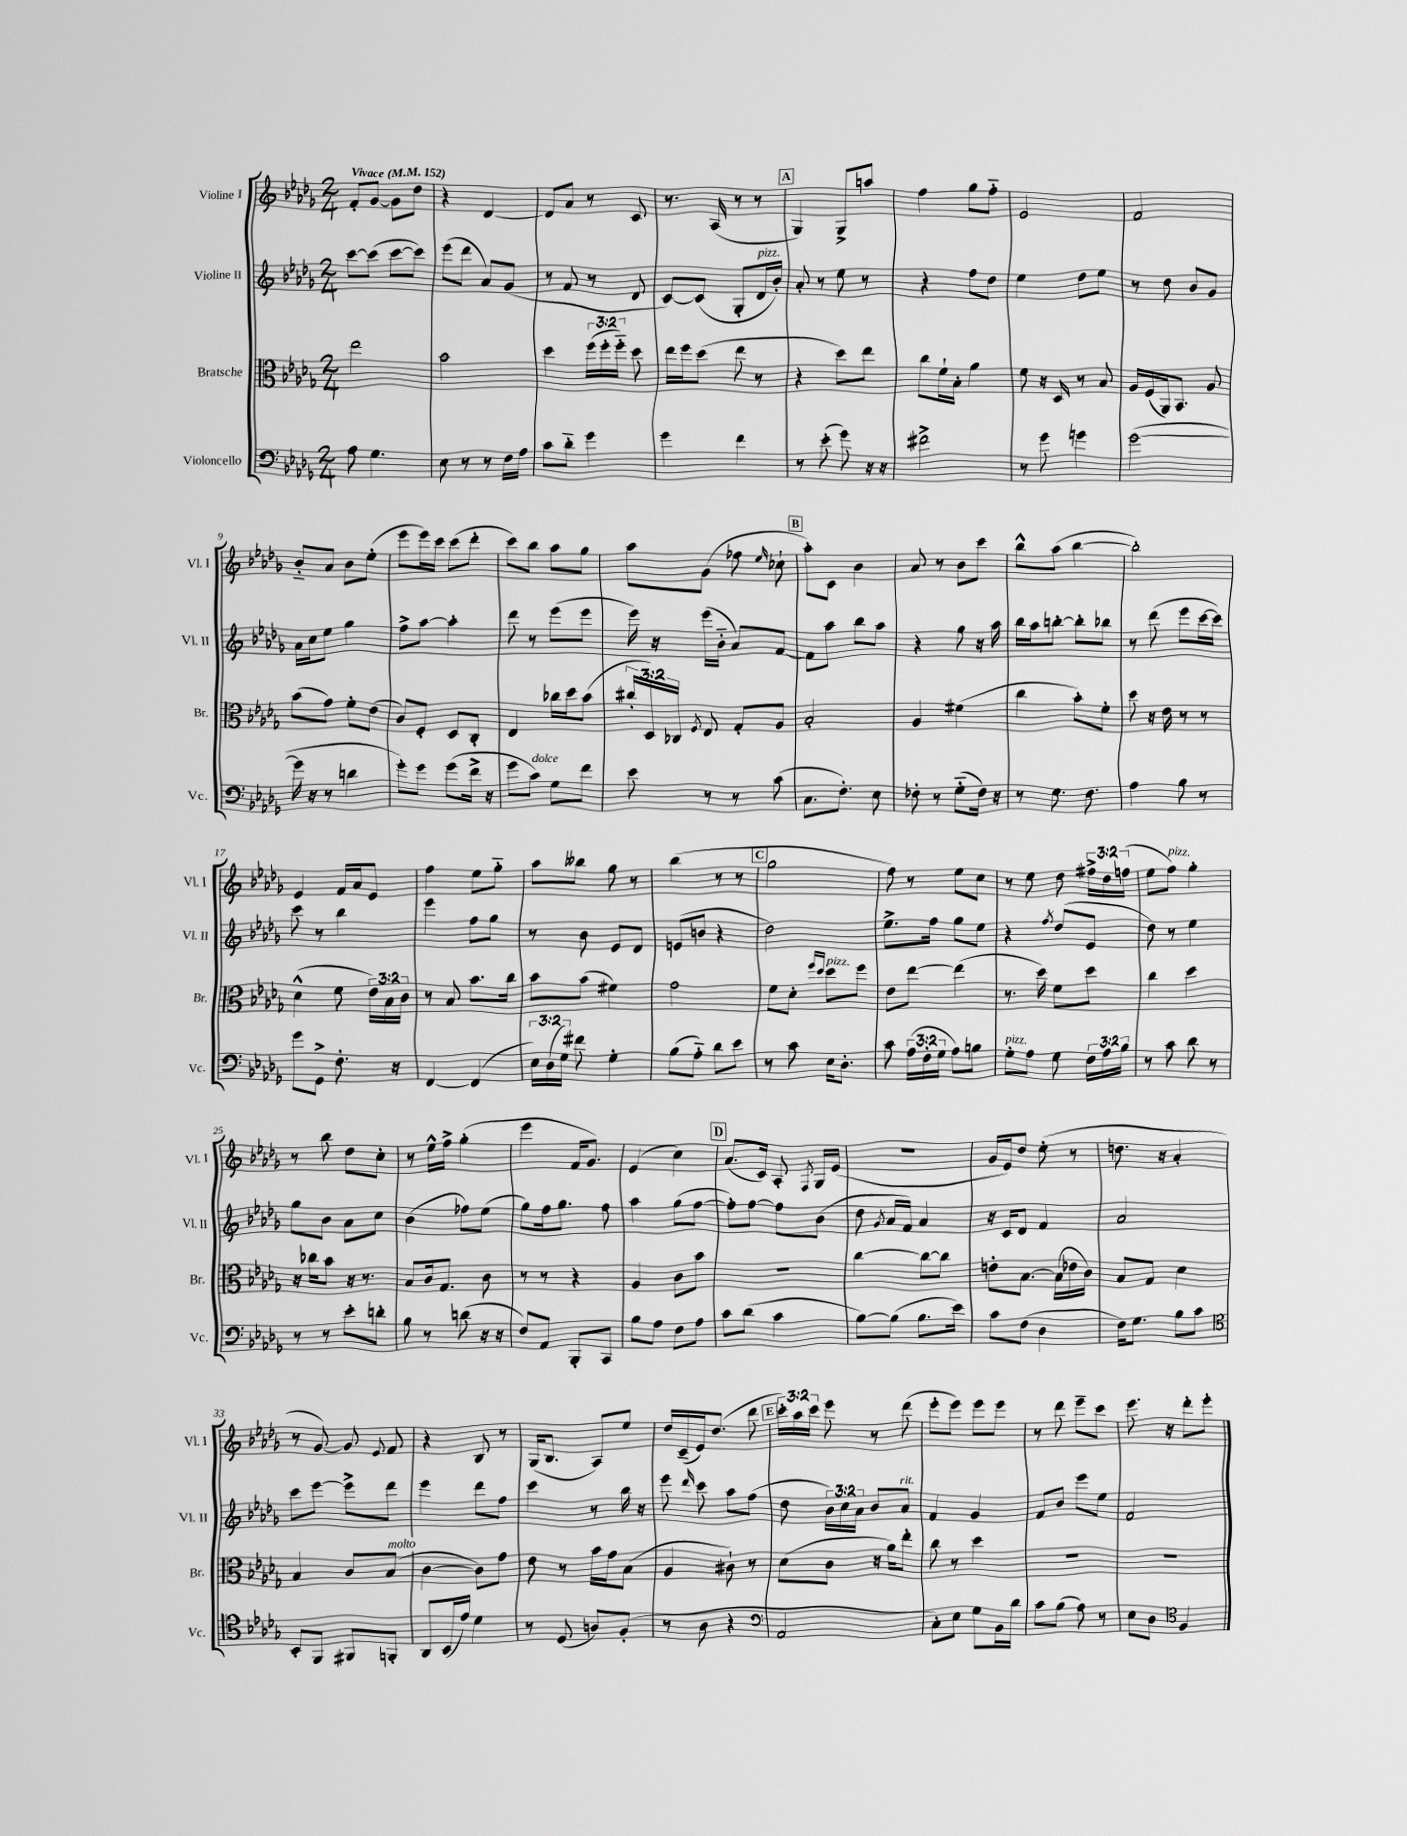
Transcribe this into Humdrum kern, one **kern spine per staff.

**kern	**kern	**kern	**kern
*staff4	*staff3	*staff2	*staff1
*clefF4	*clefC3	*clefG2	*clefG2
*k[b-e-a-d-g-]	*k[b-e-a-d-g-]	*k[b-e-a-d-g-]	*k[b-e-a-d-g-]
*M2/4	*M2/4	*M2/4	*M2/4
*MM152	*MM152	*MM152	*MM152
8A-	2ee-	[8ccc	8f'
4.G-	.	(8ccc]	[8g-
.	.	[8ccc	8g-]
.	.	8ccc])	8dd-
=	=	=	=
8E-	2b-	(8eee-	4r
8r	.	8ddd-	.
8r	.	8a-)	[4d-
16F	.	(8g-	.
16A-	.	.	.
=	=	=	=
8c	4dd-	8r	8d-]
8d-'~	.	8f	8a-
4g-	(24ff	8r	8r
.	24ff'	.	.
.	24ff'~)	.	.
.	8dd-	8d-	8c
=	=	=	=
4g-	16ee-	[8c)	8.r
.	16ff	.	.
.	(8dd-	(8c]	.
.	.	.	(16A-
4f	8ee-	8G-'	8r
.	8r	16d-	8r
.	.	16b-')	.
=	=	=	=
8r	4r	8a-'	4G-)
(8e-'	.	8r	.
8g-)	8dd-)	8ee-	8G-^
16r	8ee-	8r	8aa
16r	.	.	.
=	=	=	=
2f#^	8cc	4r	4ff
.	16f`	.	.
.	16B-'	.	.
.	4a-	8ff	8gg-
.	.	8dd-	8ff'~
=	=	=	=
8r	8f	4ee-	2e-
8g-	16r	.	.
.	16D-	.	.
4g	8r	8dd-	.
.	8B-	8ee-	.
=	=	=	=
([2g-	16A-	8r	2f
.	(16F	.	.
.	16AA-)	8dd-	.
.	8.BB-	.	.
.	.	8b-	.
.	8A-	8g-	.
=	=	=	=
16g-]	(8b-	16a-	8b-'~
16r	.	16cc	.
8r	8g-)	8ee-	8a-
4d	8f'	4gg-	8b-
.	(8e-	.	(8ee-'
=	=	=	=
8g-')	8c)	8ff^	8eee-
8g-	8F'	[8aa-	16eee-)
.	.	.	16ccc
(8g-	8D-	4aa-']	(8ccc
16f^	8C'	.	8ddd-'
16r	.	.	.
=	=	=	=
8g-	4E-	8ddd-	8ccc)
8c)	.	8r	8bb-
8G-	16cc-	(8eee-	8aa-
.	16dd-	.	.
8f	(8b-	8eee-	8gg-
=	=	=	=
8e-	24cc#'	16eee-)	8aa-
.	24D-)	.	.
.	.	16r	.
.	24C-	.	.
.	8qF	.	.
8r	8E-	(16eee-	(8g-
.	.	16b-'~	.
8r	8G-'	8a-)	8ff-
.	.	.	16qqee-
(8c	8A-	[8f	8cc-`
=	=	=	=
8.C	2B-'	8f]	8aa-')
.	.	8aa-	8c
8.F')	.	.	.
.	.	8bb-	4b-
8E-	.	8aa-	.
=	=	=	=
8F-'	4A-	4r	8a-
8r	.	.	8r
(8G-'~	(4f#	8gg-	8b-
16F-)	.	16r	8ccc
16r	.	16aa-	.
=	=	=	=
8r	4cc	16bb-	8bb-^^
.	.	16aa-	.
8.G-	.	[8bb'	(8aa-
.	8b-')	8bb']	[4bb-
8.F	.	.	.
.	8f'	8bb-	.
=	=	=	=
4A-	8dd-	8r	2bb-'])
.	16r	(8ddd-	.
.	16e-	.	.
8B-	8r	8eee-	.
8r	8r	[16ccc	.
.	.	16ccc])	.
=	=	=	=
8g-	(4d-^^	8ccc	4e-
8GG-^	.	8r	.
8.F'	8f	4bb-	16f
.	.	.	16a-
.	24e-)	.	8e-
.	24B-	.	.
16r	.	.	.
.	24c	.	.
=	=	=	=
[4FF	8r	4eee-	4ff
.	8B-	.	.
(4FF]	8.b-	8ff	8ee-
.	.	8gg-	8gg-'~
.	16cc	.	.
=	=	=	=
24E-)	8b-	8r	8aa-
(24D-	.	.	.
24G-)	.	.	.
8f#	(8b-	8b-	8bb--
4G-'	4f#)	8e-	8gg-
.	.	8d-	8r
=	=	=	=
(8B-	2g-	(8e	(4bb-
8A-'~)	.	8b	.
8d-	.	4r	8r
8e-	.	.	8r
=	=	=	=
8r	8f	2dd-)	2gg-
8c	8d-'	.	.
.	16qqff	.	.
.	16qqdd-	.	.
16E-	8dd-	.	.
8.D-'	.	.	.
.	8ff	.	.
=	=	=	=
8c	8e-	8.ee-^	8ff)
(24A-	[8ee-	.	8r
24F'	.	.	.
.	.	16ff	.
24G-	.	.	.
8A-)	(4ee-]	8gg-	8ee-
8B	.	8ee-	8cc
=	=	=	=
8G-'	8.r	4r	8r
8A-	.	.	8ee-
.	16dd-)	.	.
.	.	8qff	.
8G-	8f	(8dd-	8dd-
24F	8dd-	8e-	24ff#^
24A-	.	.	24dd-
24B-	.	.	(24ff
=	=	=	=
8r	4cc	8dd-)	8ee-
8c	.	8r	8ff)
8d-	4dd-	4ee-	4gg-'
8r	.	.	.
=	=	=	=
8r	16r	8gg-	8r
.	16cc-	.	.
8r	8b-	8b-	8bb-
8e-'	16r	8a-	8dd-
.	8.r	.	.
8d'	.	8cc	8cc'
=	=	=	=
8B-	8B-	(4b-	8r
8r	16c	.	16ee-^^
.	8.G-	.	16ff^
(8d	.	8ff-)	(4gg-'
16r	8c	(8ee-	.
16r	.	.	.
=	=	=	=
8F)	8r	8gg-)	4eee-
8AA-	8r	16ff	.
.	.	8.gg-	.
8BBB-'	4r	.	16f
.	.	.	8.g-)
8CC	.	8ff	.
=	=	=	=
8B-	4A-	4aa-	(4e-
8A-	.	.	.
8F	8c	(8gg-	4cc)
8A-	8b-	[8ff	.
=	=	=	=
8c	2r	8ff'])	(8.a-
(8d-	.	[8ff	.
.	.	.	16c)
4c	.	8ff]	8A-'
.	.	.	8qF
.	.	(8b-	16G-
.	.	.	(16e-
=	=	=	=
[8B-)	[4cc	8dd-	2r
.	.	8qg-	.
(8B-]	.	16a-	.
.	.	16f)	.
8.B-	8cc_	4a-	.
.	8cc]	.	.
16e-)	.	.	.
=	=	=	=
8c	8e'	16r	16g-
.	.	16c	16e-)
(8F	[8.B-	8d-	8dd-
4D-	.	4f	(8ee-'
.	(16B-]	.	.
.	16e-	.	8r
.	16c)	.	.
=	=	=	=
16F)	8B-	2a-	8.dd
8.G-	.	.	.
.	8G-	.	.
.	.	.	16r
8B-	4d-	.	4a-'
8c	.	.	.
=	=	=	=
*clefC4	*	*	*
8BB-'	4B-	8ccc	8r
8FF	.	[8eee-	[8g-)
8FF#	8c	8eee-^]	8g-]
.	.	.	8qqe-
8FF'	(8B-	8ddd-	8f
=	=	=	=
8AA-	[4c	4eee-	4r
(16BB-	.	.	.
16e-)	.	.	.
4d-	8c])	8ddd-	8B-
.	8g-	8ff	8r
=	=	=	=
8r	8e-	4ccc	(16G-
.	.	.	8.B-
(8D-	8r	.	.
8A)	16b-	8r	8A-)
.	16g-	.	.
(8F'	(8B-	16bb-	8ee-
.	.	16r	.
=	=	=	=
8r	4A-	8eee-	16dd-
.	.	.	(16c~
.	.	16qqddd-	.
8A-	.	8ccc	16e-)
.	.	.	(8.dd-
4r	8c#`)	8aa-	.
.	8r	(8ff	8ddd-
=	=	=	=
*clefF4	*	*	*
2AA-	(8d-	8dd-	24ccc')
.	.	.	24aa-
.	.	.	24ccc
.	8c	24b-)	8eee-
.	.	24cc	.
.	.	24a-	.
.	16r	8b-	8r
.	16a-)	.	.
.	8ee-'	8a-	(8ddd-
=	=	=	=
8C')	8cc	4f	8eee-'
8E-	8r	.	8eee-)
8G-	4dd-	4g-	8eee-
16BB-	.	.	8eee-
16d-	.	.	.
=	=	=	=
8c	2r	8f	8r
(8B-	.	8b-	8ddd-
8A-)	.	8eee-	8eee-~
8r	.	8ee-	8ccc
=	=	=	=
8E-	2r	2f	8.eee-
8D-	.	.	.
.	.	.	16r
*clefC4	*	*	*
4F	.	.	8ddd-'
.	.	.	8eee-'
==	==	==	==
*-	*-	*-	*-
